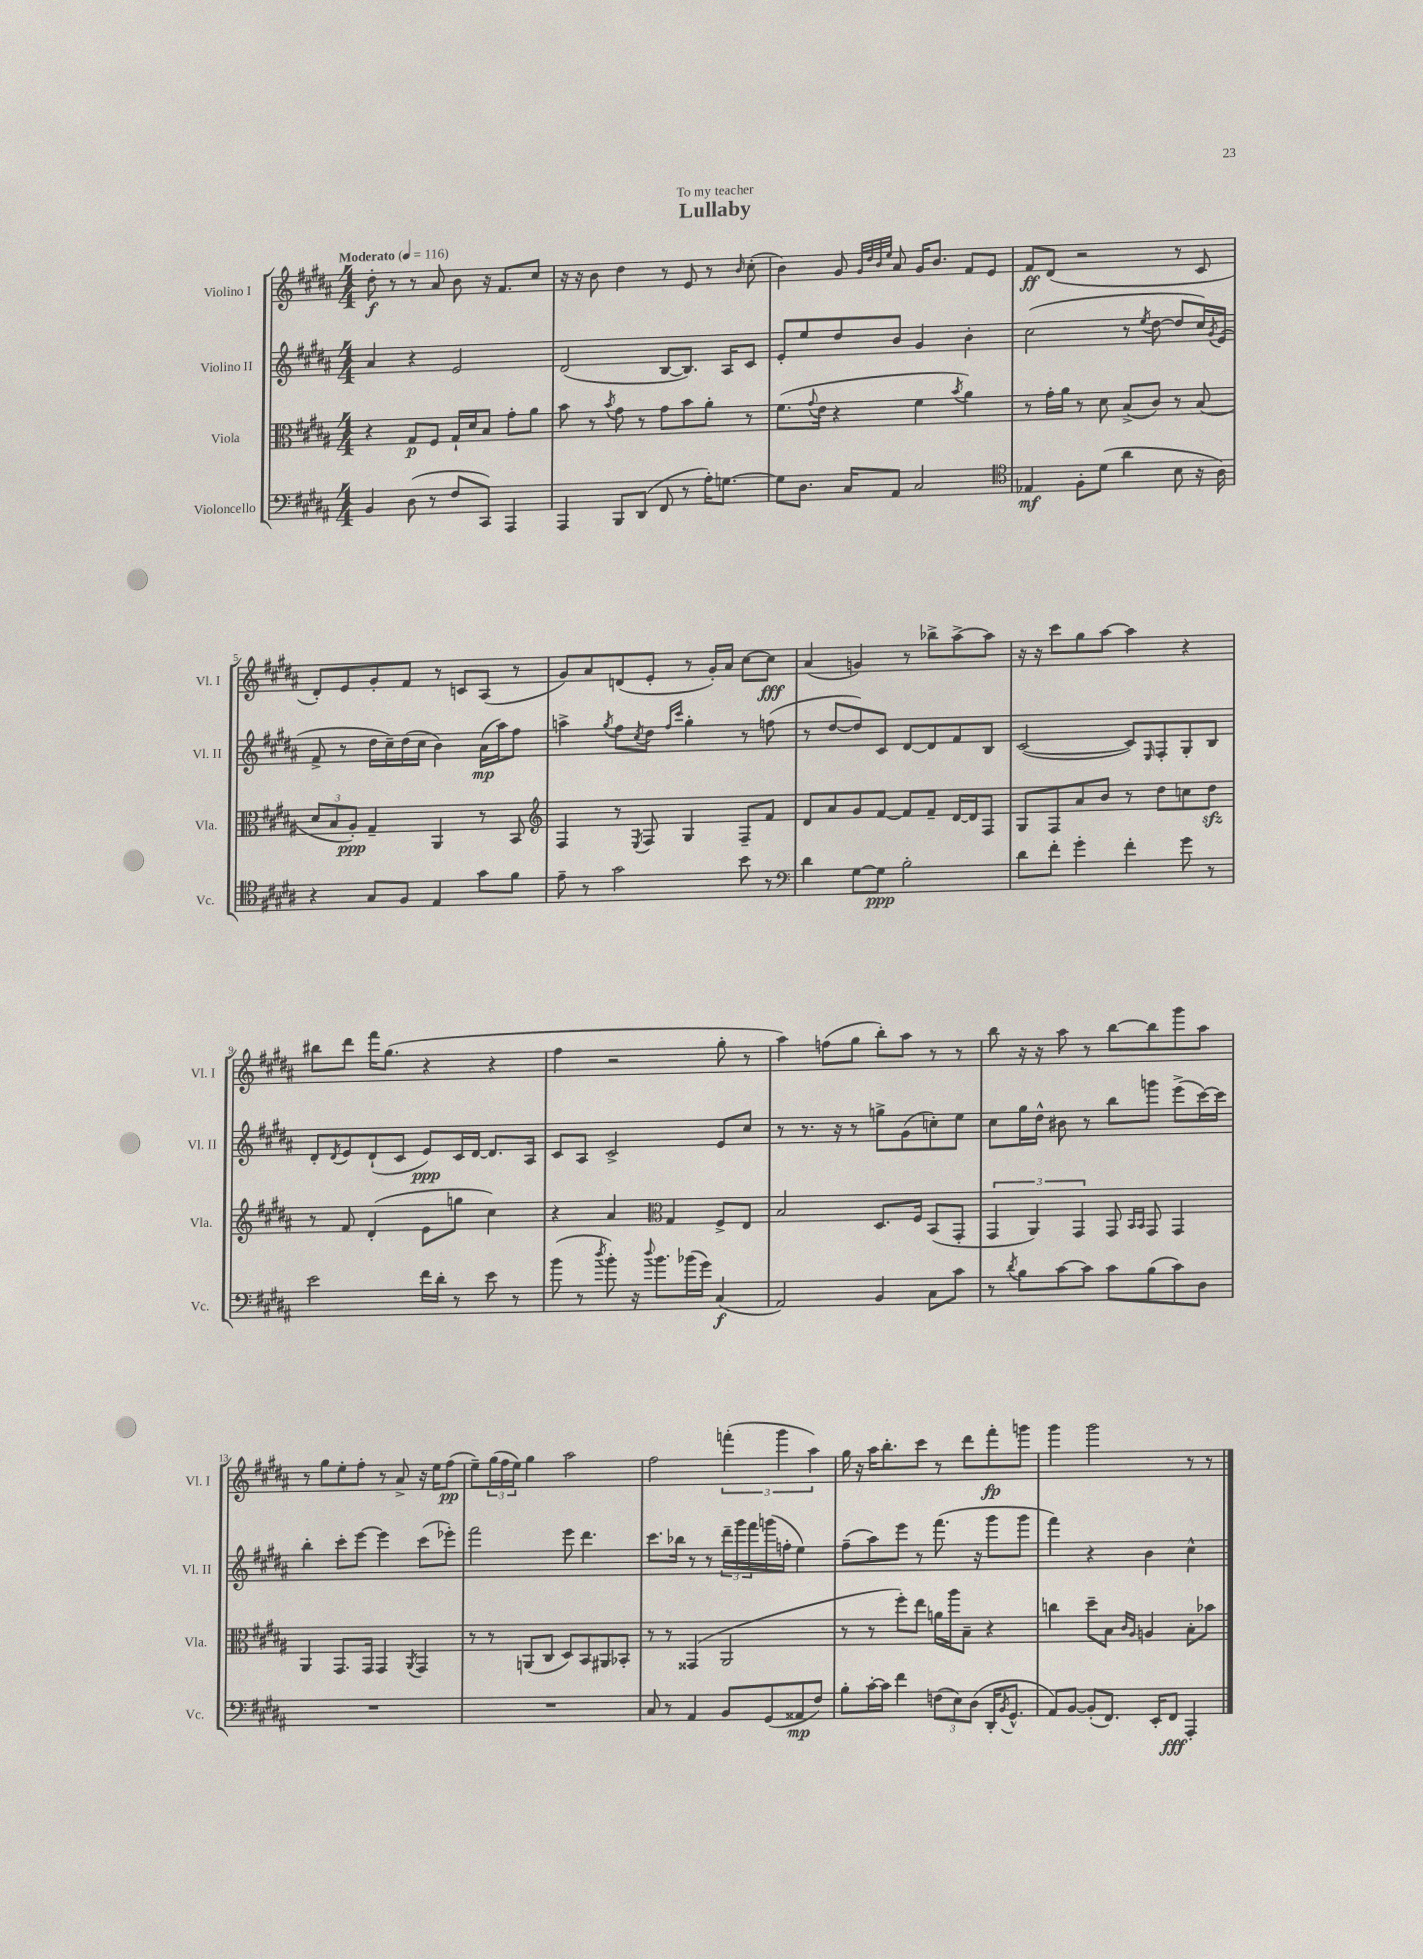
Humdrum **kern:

**kern	**kern	**kern	**kern
*staff4	*staff3	*staff2	*staff1
*clefF4	*clefC3	*clefG2	*clefG2
*k[f#c#g#d#a#]	*k[f#c#g#d#a#]	*k[f#c#g#d#a#]	*k[f#c#g#d#a#]
*M4/4	*M4/4	*M4/4	*M4/4
*MM116	*MM116	*MM116	*MM116
4BB	4r	4a#	8dd#'
.	.	.	8r
(8D#	8G#	4r	8r
8r	8F#	.	8a#
8F#	16G#`	2e	8b
.	16d#	.	.
8CC#)	8B	.	16r
.	.	.	8.f#
4AAA#	8g#'	.	.
.	8a#	.	8cc#
=	=	=	=
4AAA#	8b	(2d#	16r
.	.	.	16r
.	8r	.	8b
.	8qb	.	.
8BBB	8g#	.	4dd#
(8DD#	8r	.	.
8FF#	8g#	[8B	8r
8r	8b	8.B])	8e
16A#')	8a#'	.	8r
[8.G	.	16A#	.
.	.	.	16qqb
.	8r	8c#	(8cc#'
=	=	=	=
8G]	(8.f#	8e'	4b)
8.D#	.	8ee	.
.	8qqg#	.	.
.	16e	.	.
.	4r	8dd#	8g#
16C#	.	.	.
.	.	.	32qqg#
.	.	.	32qqdd#
.	.	.	32qqb
.	.	.	32qqee
8AA#	.	8b	8a#
2C#	4f#	4g#	16g#
.	.	.	8.b
.	8qb	.	.
.	4a#)	4b'	8f#
.	.	.	8e
=	=	=	=
*clefC4	*	*	*
4E-	8r	(2cc#	8f#
.	16g#'	.	(8d#
.	16a#	.	.
8F#'	8r	.	2r
(8d#	8d#	.	.
4a#	(8B^	8r	.
.	.	8qee	.
.	8c#)	[8dd#	.
8B	8r	8dd#]	8r
16r	(8B	16cc#)	8c#
.	.	8qg#	.
16A#)	.	(16e	.
=	=	=	=
4r	12d#	8f#^	8d#')
.	12B	.	.
.	.	8r	8e
.	12A#')	.	.
8G#	4G#~	16dd#	8g#'
.	.	16cc#~)	.
8F#	.	(16dd#	8f#
.	.	16cc#	.
4E	4AA#	4b)	8r
.	.	.	8c
8g#	8r	(16a#	(8A#
.	.	16aa#)	.
8f#	8BB	8ff#	8r
=	=	=	=
*	*clefG2	*	*
8e~	4F#	4aa^	8g#)
8r	.	.	8a#
.	.	8qgg#	.
2g#	8r	8ff#	(8d
.	8qE	8qcc#	.
.	8F#	8dd#	8e'
.	.	16qqff#	.
.	.	16qqccc#	.
.	4G#	4gg#'	8r
.	.	.	16g#')
.	.	.	16a#
8b	8F#~	8r	[8cc#
8r	8f#	(8ff	8cc#]
=	=	=	=
*clefF4	*	*	*
4d#	8d#	8r	(4a#
.	8a#	[8dd#	.
[8G#	8g#	8dd#])	4g)
8G#]	[8f#	8c#	.
2B'	8f#]	[8d#	8r
.	8f#~	8d#]	8bb-^
.	[16d#	8f#	[8aa#^
.	16d#]	.	.
.	8F#	8B	8aa#]
=	=	=	=
8d#	8G#	([2c#	16r
.	.	.	16r
8f#'	8F#	.	8ccc#
4g#'	8a#	.	8gg#
.	8b	.	[8aa#
4f#'	8r	8c#])	4aa#]
.	.	16qqE	.
.	8dd#	8F#'	.
8g#	8cc	8G#'	4r
8r	8dd#	8B	.
=	=	=	=
2e	8r	8d#'	8bb#
.	.	8qd#	.
.	8f#	8e	8ddd#
.	(4d#'	(8d#`	16fff#
.	.	.	(8.gg#
.	.	8c#	.
16f#	8e	8e)	4r
16d#'	.	.	.
8r	8gg	16c#	.
.	.	[16d#	.
8e	4cc#)	8.d#]	4r
8r	.	.	.
.	.	16A#	.
=	=	=	=
(8b	4r	8c#	4ff#
8r	.	8A#	.
8qdd#	.	.	.
8b')	4a#	2c#^	2r
16r	.	.	.
8qqdd#	.	.	.
8.b	.	.	.
*	*clefC3	*	*
.	4G#	.	.
(16b-	.	.	.
16g#)	.	.	.
(4C#	8F#^	8e	8gg#'
.	8E	8cc#	8r
=	=	=	=
2AA#)	2B	8r	4aa#)
.	.	8.r	.
.	.	.	(8ff
.	.	16r	.
.	.	8r	8gg#
4BB	8.D#	8gg^	8bb')
.	.	(8g#	8aa#
.	16F#	.	.
8C#	(8BB	8cc')	8r
8c#	8GG#'	8ee	8r
=	=	=	=
8r	6GG#	8cc#	8bb
8qd#	.	.	.
8B	.	16gg#	16r
.	6AA#)	.	.
.	.	16dd#^^	16r
[8c#	.	8b#	8aa#
.	6GG#	.	.
8c#]	.	8r	8r
8c#	8GG#	8bb	[8bb
.	16qqBB	.	.
.	16qqBB	.	.
(8B	8GG#	8ggg	8bb]
8c#)	4GG#	(8eee^	8ggg#
8D#	.	[16ccc#)	8aa#
.	.	16ccc#]	.
=	=	=	=
1r	4AA#	4bb'	8r
.	.	.	8gg#
.	8.GG#	8ccc#'	8ee'
.	.	[8eee	8ff#'
.	16GG#	.	.
.	4GG#	4eee]	8r
.	.	.	8a#^
.	8qAA#	.	.
.	4GG#	(8ccc#	16r
.	.	.	16ee
.	.	8eee-')	(8ff#
=	=	=	=
1r	8r	2fff#	8ee~)
.	8r	.	(24gg#
.	.	.	24ff#
.	.	.	24ee)
.	(8AA	.	4gg#
.	8C#	.	.
.	8D#)	8eee	2aa#
.	8BB	4.ddd#	.
.	8AA#	.	.
.	8BB-'	.	.
=	=	=	=
8C#	8r	8.ccc#	2ff#
8r	8r	.	.
.	.	16bb-	.
4AA#	(4GG##	8r	.
.	.	8r	.
8BB	2AA#	24ddd#~	(6fff'
.	.	24ggg#	.
.	.	24fff#	.
(8GG#	.	(16ggg	.
.	.	.	6ggg#
.	.	16ff'	.
8AA##	.	4ee)	.
.	.	.	6aa#)
8F#)	.	.	.
=	=	=	=
8B'	8r	(8ff#~	16gg#
.	.	.	16r
[16c#'	8r	8aa#)	16aa#
16c#]	.	.	8.bb'
4f#	8ff#')	8eee	.
.	8ee	8r	8ccc#
(12F	16a	(8.fff#	8r
.	16aa#	.	.
12E)	.	.	.
.	8B~	.	8ddd#
(12D#	.	.	.
.	.	16r	.
16DD#'	4r	8ggg#	8fff#'
8qBB	.	.	.
8.GG#^^	.	.	.
.	.	8ggg#	8ggg
=	=	=	=
8AA#)	4cc	4fff#)	4ggg#
[8BB	.	.	.
(8BB']	8dd#~	4r	2ggg#
8.FF#)	8B	.	.
.	16qqc#	.	.
.	16qqA#	.	.
.	4A	4b	.
16EE'	.	.	.
8FF#	.	.	.
4AAA#'	8B'	4cc#^^	8r
.	8b-	.	8r
==	==	==	==
*-	*-	*-	*-
